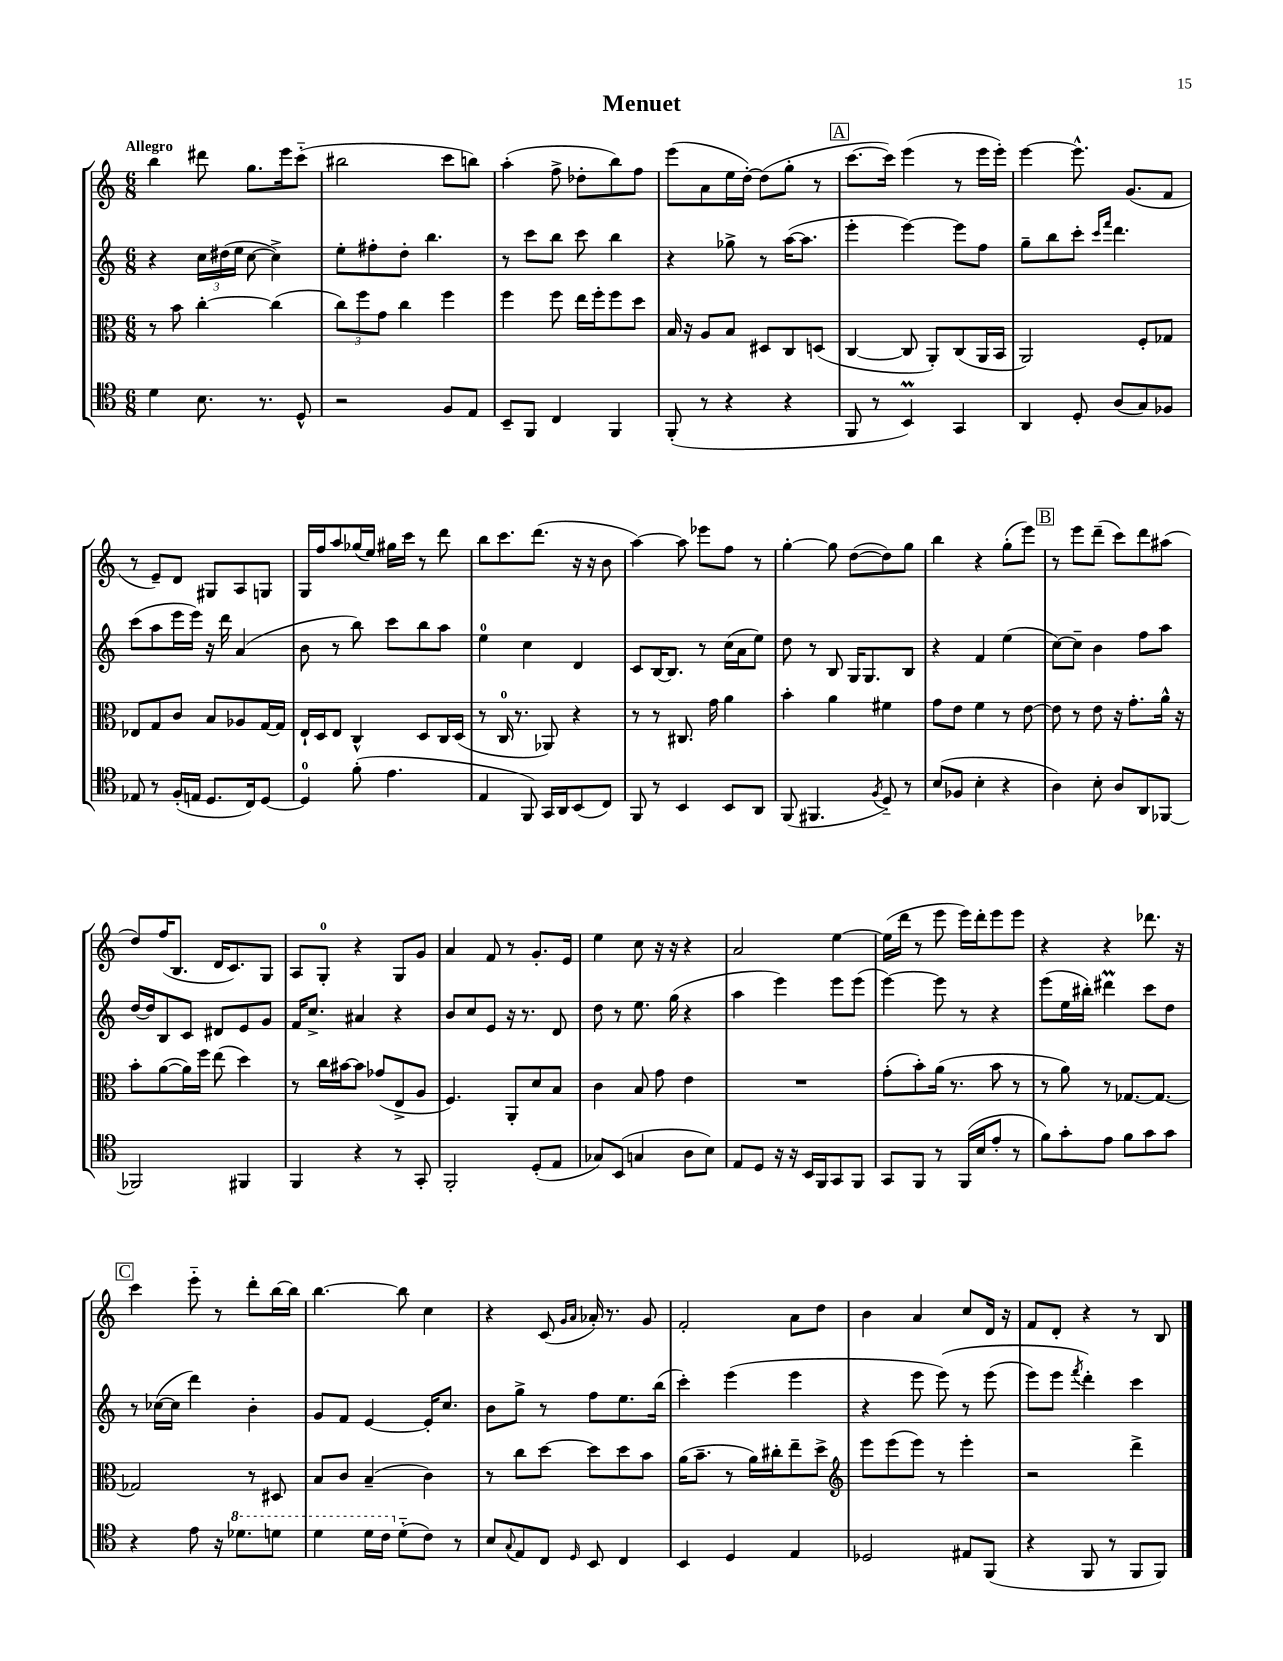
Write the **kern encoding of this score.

**kern	**kern	**kern	**kern
*staff4	*staff3	*staff2	*staff1
*clefC4	*clefC3	*clefG2	*clefG2
*k[]	*k[]	*k[]	*k[]
*M6/8	*M6/8	*M6/8	*M6/8
4d	8r	4r	4bb
.	8b	.	.
8.B	[4cc'	24cc	8ddd#
.	.	(24dd#	.
.	.	24ee	.
.	.	[8cc	8.gg
8.r	.	.	.
.	(4cc]	4cc^])	.
.	.	.	16eee
8D^^	.	.	(8ccc'~
=	=	=	=
2r	12cc)	8ee'	2bb#
.	12ff	.	.
.	.	8ff#'	.
.	12g	.	.
.	4cc	8dd'	.
.	.	4.bb	.
8F	4ff	.	8ccc
8E	.	.	8bb)
=	=	=	=
8BB~	4ff	8r	(4aa'
8FF	.	8ccc	.
4C	8ff	8bb	8ff^
.	16ee	8ccc	8dd-'
.	16ff'	.	.
4FF	8ff	4bb	8bb)
.	8dd	.	8ff
=	=	=	=
(8FF'	16B	4r	(8eee
.	16r	.	.
8r	8A	.	8a
4r	8B	8gg-^	16ee
.	.	.	[16dd')
.	8D#	8r	(8dd]
4r	8C	([16aa	8gg'
.	.	8.aa]	.
.	(8D	.	8r
=	=	=	=
8FF	[4C	4eee'	[8.ccc
8r	.	.	.
.	.	.	16ccc])
4BB)	8C]	[4eee)	(4eee
.	8AA')	.	.
4GG	(8C	8eee]	8r
.	16AA	8ff	16eee
.	16BB	.	16eee')
=	=	=	=
4AA	2AA)	8gg~	[4eee
.	.	8bb	.
8D'	.	8ccc'	8.eee^^]
.	.	16qqccc	.
.	.	16qqfff	.
(8A	.	4.ddd	.
.	.	.	(8.g
8G)	8F'	.	.
8F-	8G-	.	8f
=	=	=	=
8E-	8E-	(8ccc	8r
8r	8G	8aa	8e~)
(16F'	8c	16eee	8d
16E	.	16eee)	.
8.D	8B	16r	8G#
.	.	16ddd	.
.	8A-	(4a	8A
16C)	.	.	.
[8D	[16G	.	8G
.	16G]	.	.
=	=	=	=
4D]	16E`	8b	16G
.	16D	.	16ff
.	8E	8r	8aa
(8f'	4C^^	8bb)	(16gg-
.	.	.	16ee)
4.e	.	8ccc	16gg#
.	.	.	16ccc
.	8D	8bb	8r
.	16C	8aa	8ddd
.	(16D	.	.
=	=	=	=
4E	8r	4ee	8bb
.	16C	.	8.ccc
.	8.r	.	.
8FF)	.	4cc	.
.	.	.	(8.ddd
16GG	8AA-)	.	.
16AA	.	.	.
(8BB	4r	4d	16r
.	.	.	16r
8C)	.	.	8b
=	=	=	=
8FF	8r	8c	[4aa)
8r	8r	[16B	.
.	.	8.B]	.
4BB	8.C#	.	8aa]
.	.	8r	8eee-
.	16g	.	.
8BB	4a	(16cc	8ff
.	.	16a	.
8AA	.	8ee)	8r
=	=	=	=
(8FF	4b'	8dd	[4gg'
4.FF#	.	8r	.
.	4a	8B	8gg]
.	.	16G	([8dd
.	.	8.G	.
8qF	.	.	.
8D'~)	4f#	.	8dd])
8r	.	8B	8gg
=	=	=	=
(8B	8g	4r	4bb
8F-	8e	.	.
4B'	4f	4f	4r
4r	8r	(4ee	(8gg'
.	[8e	.	8eee)
=	=	=	=
4A)	8e]	[8cc)	8r
.	8r	8cc~]	8eee
8B'	8e	4b	(8ddd~
8A	16r	.	8ccc)
.	8.g'	.	.
8AA	.	8ff	8ddd
[8FF-	16a^^	8aa	(8aa#
.	16r	.	.
=	=	=	=
2FF-]	8b'	[16dd	8dd)
.	.	16dd]	.
.	([8a	8B	(16ff
.	.	.	8.B
.	16a])	8c	.
.	16ff	.	.
.	(8ee	8d#	16d
.	.	.	8.c)
4FF#	4dd)	8e	.
.	.	8g	8G
=	=	=	=
4FF	8r	16f	8A
.	.	8.cc^	.
.	16cc	.	8G'
.	[16b#	.	.
4r	8b#]	4a#	4r
.	(8g-	.	.
8r	8E^	4r	8G
8GG'	8A	.	8g
=	=	=	=
2FF'	4.F)	8b	4a
.	.	8cc	.
.	.	8e	8f
.	8AA'	16r	8r
.	.	8.r	.
(8D'	8d	.	8.g'
8E	8B	8d	.
.	.	.	16e
=	=	=	=
8G-)	4c	8dd	4ee
(8BB	.	8r	.
4G	8B	8.ee	8cc
.	8g	.	16r
.	.	(16gg	16r
8A	4e	4r	4r
8B)	.	.	.
=	=	=	=
8E	2.r	4aa	2a
8D	.	.	.
16r	.	4eee)	.
16r	.	.	.
16BB	.	.	.
16FF	.	.	.
8GG	.	8eee	[4ee
8FF	.	(8eee	.
=	=	=	=
8GG	(8g'	[4eee)	(16ee]
.	.	.	16ddd
8FF	8b')	.	8r
8r	(16a	8eee]	8eee
.	8.r	.	.
(16FF	.	8r	16eee)
16B	.	.	16ddd'
8e'	8b	4r	8eee
8r	8r	.	8eee
=	=	=	=
8f)	8r	(8eee	4r
8g'	8a)	16ee	.
.	.	16bb#')	.
8e	8r	4ddd#	4r
8f	[8.G-	.	.
8g	.	8ccc	8.ddd-
.	8.G-_	.	.
8g	.	8dd	.
.	.	.	16r
=	=	=	=
4r	2G-]	8r	4ccc
.	.	([16cc-	.
.	.	16cc-]	.
8e	.	4ddd)	8eee'~
16r	.	.	8r
8.dd-	.	.	.
.	8r	4b'	8ddd'
8dd	8D#	.	[16bb
.	.	.	16bb]
=	=	=	=
4dd	8B	8g	[4.bb
.	8c	8f	.
16dd	(4B~	[4e	.
16cc	.	.	.
(8d'~	.	.	8bb]
8c)	4c)	16e']	4cc
.	.	8.cc	.
8r	.	.	.
=	=	=	=
8B	8r	8b	4r
8qqG	.	.	.
8E	8cc	8gg^	.
8C	[8dd	8r	(8c
.	.	.	16qqg
16qqD	.	.	16qqa
8BB	8dd]	8ff	16a-')
.	.	.	8.r
4C	8dd	8.ee	.
.	8b	.	8g
.	.	(16bb	.
=	=	=	=
4BB	(16a	4ccc')	2f'
.	8.b~	.	.
4D	8r	(4eee	.
.	16a)	.	.
.	16cc#'	.	.
4E	8ee~	4eee	8a
.	8dd^	.	8dd
=	=	=	=
*	*clefG2	*	*
2D-	8eee	4r	4b
.	(8eee	.	.
.	8eee)	8eee	4a
.	8r	&(8eee)	.
8E#	4eee'	8r	8cc
(8FF	.	(8eee	16d
.	.	.	16r
=	=	=	=
4r	2r	8eee)	8f
.	.	8eee	8d'
.	.	8qfff	.
8FF	.	4ddd'&)	4r
8r	.	.	.
8FF	4ddd^	4ccc	8r
8FF)	.	.	8B
==	==	==	==
*-	*-	*-	*-
